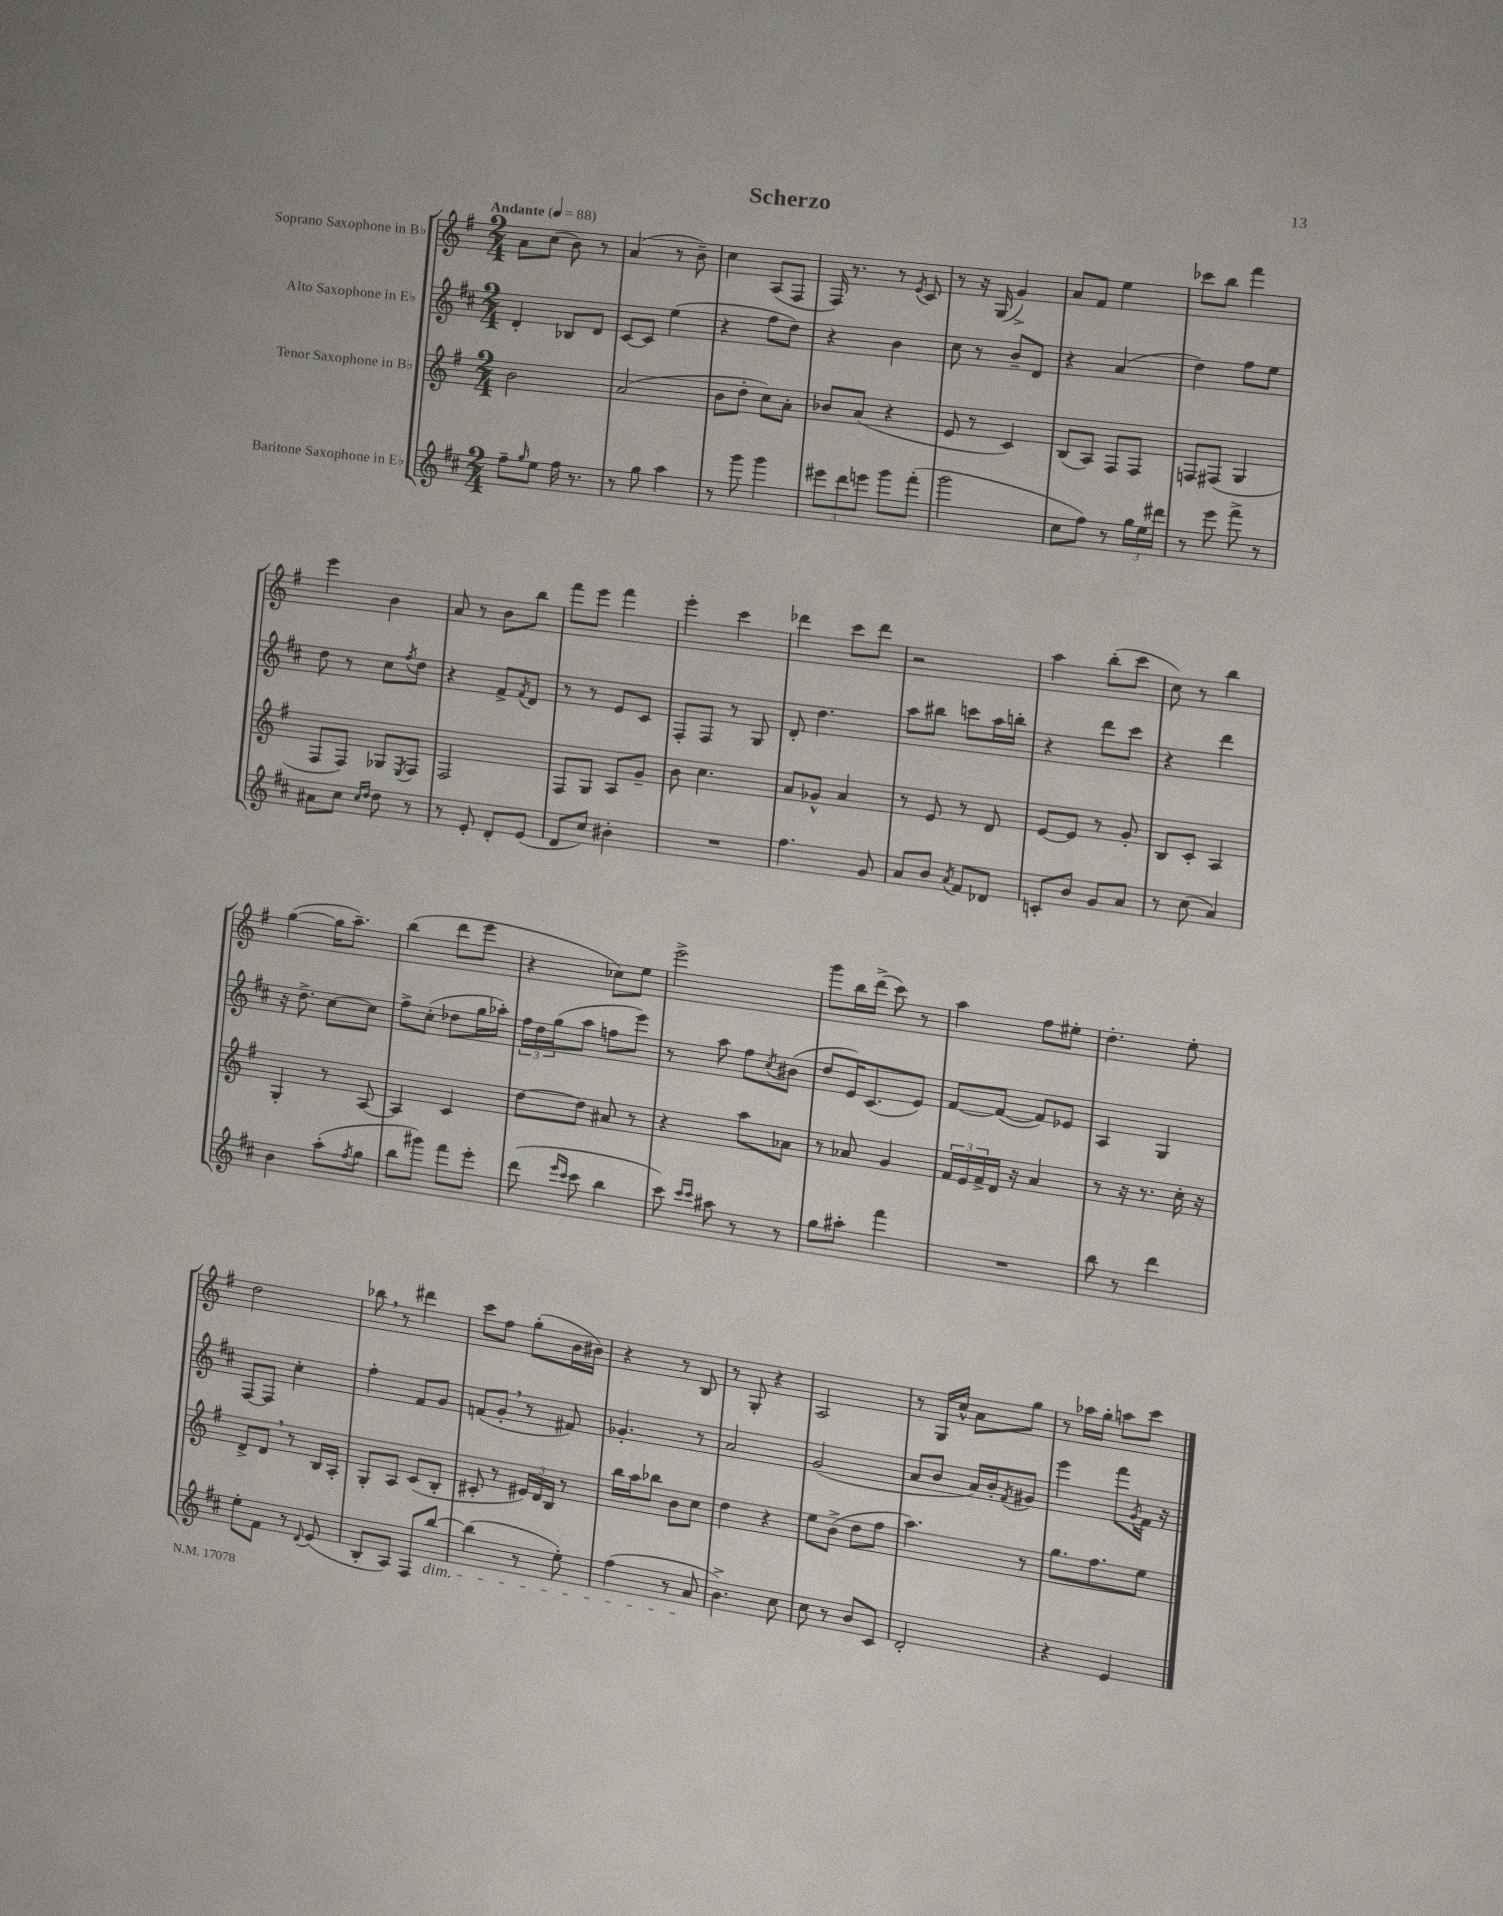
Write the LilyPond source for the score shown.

\header { title = "Scherzo" }
<<
\new StaffGroup <<
\new Staff = "s0" \with { instrumentName = "Soprano Saxophone in Bb" } {
    \clef treble \key g \major \numericTimeSignature \time 2/4 \tempo "Andante" 4 = 88
    a'8 c''8( b'8) r8 |
    a'4( r8 b'8--) |
    c''4 a8( fis8 |
    fis16) r8. r8 \acciaccatura { e'8 } c'8 |
    r8 r16 g16( g'4->) |
    a'8 fis'8 e''4 |
    ces'''8 b''8 fis'''4 |
    e'''4 b'4 |
    a'8 r8 b'8 b''8 |
    fis'''8 e'''8 fis'''4 |
    e'''4-. c'''4 |
    des'''4 c'''8 des'''8 |
    r2 |
    a''4 b''8-.( c'''8 |
    c''8) r8 b''4 |
    g''4~( g''16 a''8.--) |
    b''4( d'''8 e'''8 |
    r4 ces''8) e''8 |
    e'''2-> |
    g'''8 b''16 d'''16->( c'''8) r8 |
    a''4 fis''8 eis''8-. |
    d''4.-. e''8-. |
    d''2 |
    bes''8 \breathe r8 dis'''4 |
    c'''8 fis''8 g''8-.( b'16 bis'16) |
    r4 r8 b8 |
    r8 g8-. r4 |
    a2 |
    r8 g16 c''16-^ a'8 g''8 |
    r8 aes''16 g''16-. a''8 c'''8 \bar "|." |
}
\new Staff = "s1" \with { instrumentName = "Alto Saxophone in Eb" } {
    \clef treble \key d \major \numericTimeSignature \time 2/4
    d'4-. bes8 d'8 |
    cis'8~ cis'8 e''4( |
    r4 fis''8 d''8) |
    r4 b'4 |
    cis''8 r8 b'8-- d'8 |
    r4 a'4( |
    d''4) fis''8 e''8 |
    d''8 r8 cis''8 \acciaccatura { fis''8 } d''8 |
    r4 fis'8-> \acciaccatura { fis'8 } d'8 |
    r8 r8 e'8 cis'8 |
    fis8-. fis8 r8 g8 |
    d'8-. d''4. |
    a''8 bis''8 c'''8 a''16 b''16-. |
    r4 d'''8 cis'''8 |
    r4 d'''4 |
    r16 d''8.-> cis''8~ cis''8 |
    fis''8-> cis''8-.( des''8 g''16 aes''16-.) |
    \tuplet 3/2 { fis''16 d''16 g''16( } a''8 f''8 e'''8) |
    r8 a''8 fis''8 \acciaccatura { cis''8 } bis'8( |
    d''8 e'16) cis'8.( e'8) |
    fis'8~ fis'8~( fis'8) ees'8 |
    a4 g4 |
    fis8~ fis8 cis''4-. |
    fis''4-. fis'8 g'8 |
    f'8( g'8-. \breathe r8 fis'8) |
    ges'4.-. r8 |
    a'2 |
    g'2( |
    a'8 b'8 a'16) b'16-. \acciaccatura { fis'8 } gis'8 |
    e'''4 fis'''8 \acciaccatura { g'8 } fis'16 r16 \bar "|." |
}
\new Staff = "s2" \with { instrumentName = "Tenor Saxophone in Bb" } {
    \clef treble \key g \major \numericTimeSignature \time 2/4
    b'2 |
    a'2( |
    b'8 d''8-. c''8) a'8-. |
    bes'8 a'8( r4 |
    e'8 r8 c'4) |
    b8( a8) fis8 fis8 |
    f8 fis8( g4 |
    fis8 fis8) ges8 \acciaccatura { e8 } fis8 |
    fis2 |
    fis8 g8 a8 g'8-- |
    b'8 c''4. |
    a'8 ges'8-^ a'4 |
    r8 e'8 r8 d'8 |
    e'8~ e'8 r8 g'8-. |
    b8 c'8-. a4 |
    g4-. r8 a8~ |
    a4 c'4 |
    d''8~ d''8 ais'8 r8 |
    r4 a''8 aes'8 |
    r8 aes'8 g'4 |
    \tuplet 3/2 { fis'16 e'16 fis'16-> } d'16 r16 a'4 |
    r8 r16 r8. c''16-. r16 |
    d'8-> d'8 \breathe r8 b16 a16-. |
    g8-. a8 c'8( b8-. |
    cis'8-. r8 \tuplet 3/2 { eis'16) d'16 b16 } r8 |
    b''16 a''16 bes''8 b'8 c''8 |
    d''4 r4 |
    e''8 b'8->( d''8 fis''8 |
    a''4.) r8 |
    g''8. fis''8. e''8 \bar "|." |
}
\new Staff = "s3" \with { instrumentName = "Baritone Saxophone in Eb" } {
    \clef treble \key d \major \numericTimeSignature \time 2/4
    fis''8-- \grace { g''16 } e''8 fis''16 r8. |
    r8 g''8 a''4 |
    r8 g'''8 g'''4 |
    \tuplet 3/2 { eis'''8 d'''8 e'''8 } g'''8 fis'''8-.( |
    g'''2 |
    cis''8 fis''8) r8 \tuplet 3/2 { g''16 e''16 dis'''16 } |
    r8 e'''8 fis'''8-> r8 |
    ais'8 cis''8 \grace { cis''16 d''16 } d''8 r8 |
    r8 e'8-. d'8-. e'8( |
    d'8 cis''8) bis'4-. |
    R2 |
    fis''4. g'8 |
    a'8 b'8 \acciaccatura { a'8 } fis'8 des'8 |
    c'8-. b'8 g'8 a'8 |
    r8 cis''8( a'4) |
    b'4 a''8-.( \acciaccatura { fis''8 } g''8 |
    b''8 gis'''8) fis'''8 e'''8-. |
    d'''8( \grace { e'''16 cis'''16 } cis'''8 b''4 |
    cis'''8) \grace { cis'''16 cis'''16 } ais''8 r8 r8 |
    g''8 ais''8-. fis'''4 |
    R2 |
    b''8 r8 d'''4 |
    e''8-. fis'8 r8 \appoggiatura { d'8 } e'8( |
    b8-. a8) fis8 b''8~\dim |
    b''4( r8 e''8-.) |
    fis''4( r8 a'8\! |
    b'4.->) cis''8 |
    cis''8 r8 b'8 cis'8 |
    d'2-. |
    r4 e'4 \bar "|." |
}
>>
>>
\layout { \context { \Score \remove "Bar_number_engraver" } }
